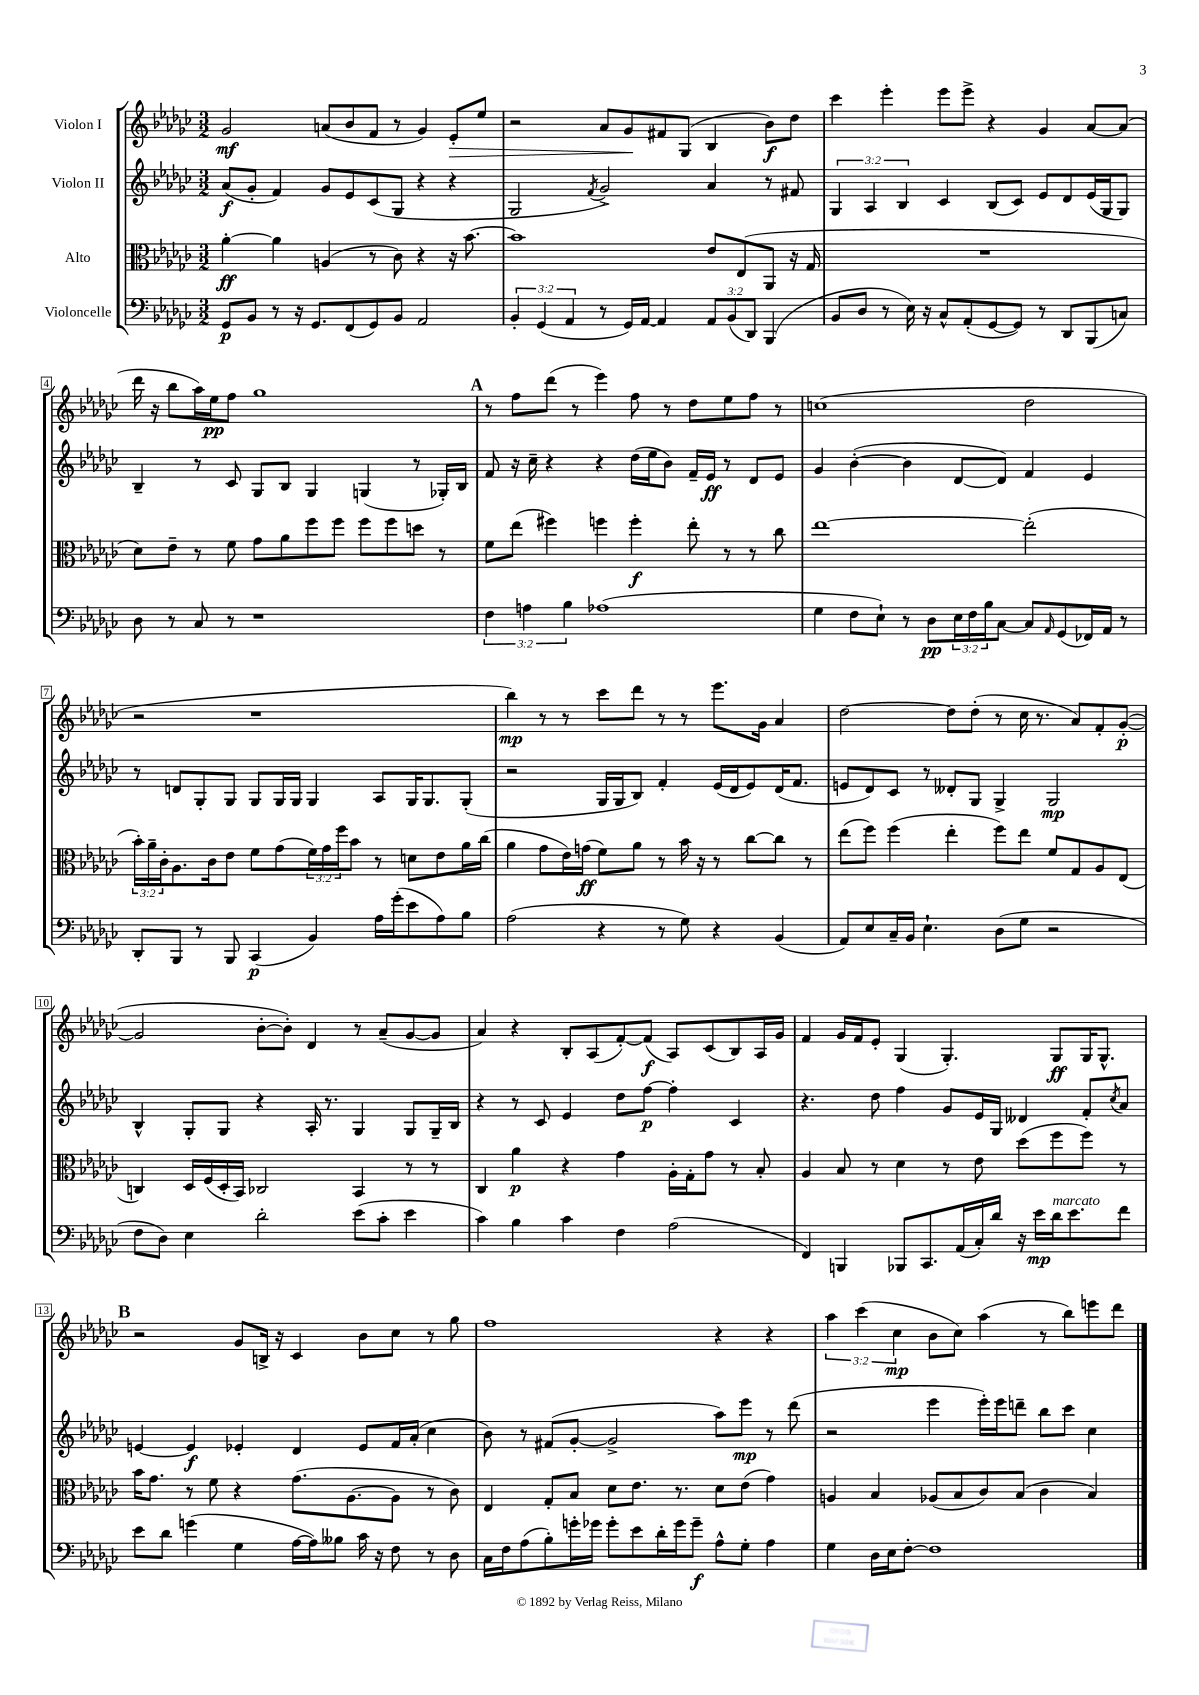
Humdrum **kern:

**kern	**kern	**kern	**kern
*staff4	*staff3	*staff2	*staff1
*clefF4	*clefC3	*clefG2	*clefG2
*k[b-e-a-d-g-c-]	*k[b-e-a-d-g-c-]	*k[b-e-a-d-g-c-]	*k[b-e-a-d-g-c-]
*M3/2	*M3/2	*M3/2	*M3/2
8GG-	[4a-'	(8a-	2g-
8BB-	.	8g-'	.
8r	4a-]	4f)	.
16r	.	.	.
8.GG-	.	.	.
.	(4A	8g-	(8a
(8FF	.	8e-	8b-
8GG-)	8r	(8c-	8f
8BB-	8c-)	8G-	8r
2AA-	4r	4r	4g-)
.	16r	4r	8e-'
.	[8.b-	.	.
.	.	.	8ee-
=	=	=	=
6BB-'	1b-]	2G-	2r
(6GG-	.	.	.
6AA-	.	.	.
.	.	8qf	.
8r	.	2g-^)	8a-
16GG-)	.	.	8g-
[16AA-	.	.	.
4AA-]	.	.	8f#
.	.	.	(8G-
12AA-	8e-	4a-	4B-
(12BB-	.	.	.
.	(8E-	.	.
12DD-)	.	.	.
(4BBB-	8AA-	8r	8b-)
.	16r	8f#	8dd-
.	16G-	.	.
=	=	=	=
8BB-	1.r	6G-	4ccc-
8D-	.	.	.
.	.	6A-	.
8r	.	.	4eee-'
.	.	6B-	.
16E-)	.	.	.
16r	.	.	.
8C-^^	.	4c-	8eee-
(8AA-'	.	.	8eee-^
[8GG-	.	(8B-	4r
8GG-])	.	8c-)	.
8r	.	8e-	4g-
8DD-	.	8d-	.
(8BBB-	.	(16e-	[8a-
.	.	16G-	.
8C)	.	8G-)	(8a-]
=	=	=	=
8D-	8d-)	4B-~	16ddd-
.	.	.	16r
8r	8e-~	.	8bb-
8C-	8r	8r	16aa-)
.	.	.	16ee-
8r	8f	8c-	8ff
1r	8g-	8G-	1gg-
.	8a-	8B-	.
.	8ff	4G-	.
.	8ff	.	.
.	8ff	(4G	.
.	8ff	.	.
.	8dd	8r	.
.	8r	16G-')	.
.	.	16B-	.
=	=	=	=
6F	8f	8f	8r
.	(8ee-	16r	8ff
6A	.	.	.
.	.	16cc-~	.
.	4ff#)	4r	(8ddd-
6B-	.	.	.
.	.	.	8r
(1A-	4ff	4r	4eee-)
.	4ff'	(16dd-	8ff
.	.	16ee-	.
.	.	8b-)	8r
.	8ee-'	16f~	8dd-
.	.	16e-	.
.	8r	8r	8ee-
.	8r	8d-	8ff
.	8cc-	8e-	8r
=	=	=	=
4G-	[1ee-	4g-	(1cc
8F	.	([4b-'	.
8E-`)	.	.	.
8r	.	4b-]	.
8D-	.	.	.
24E-	.	[8d-	.
24F	.	.	.
24B-	.	.	.
[8C-	.	8d-])	.
8C-]	(2ee-']	4f	2dd-
16qqAA-	.	.	.
(8GG-	.	.	.
16FF-)	.	4e-	.
16AA-	.	.	.
8r	.	.	.
=	=	=	=
8DD-'	24b-')	8r	2r
.	24a-~	.	.
.	24c-'	.	.
8BBB-	8.A-	8d	.
8r	.	8G-'	.
.	16c-	.	.
8BBB-	8e-	8G-	.
(4CC-	8f	8G-	1r
.	(8g-	16G-	.
.	.	16G-	.
4BB-)	24f)	4G-	.
.	24g-	.	.
.	24ff	.	.
.	8b-	.	.
16A-	8r	8A-	.
(16g-'	.	.	.
8e-	8d	16G-	.
.	.	8.G-	.
8A-)	8e-	.	.
8B-	16a-	(8G-'	.
.	(16cc-	.	.
=	=	=	=
(2A-	4a-	2r	4bb-)
.	8g-	.	8r
.	16e-)	.	8r
.	(16g	.	.
4r	8f)	16G-	8ccc-
.	.	16G-	.
.	8a-	8B-)	8ddd-
8r	8r	4f'	8r
8G-)	16b-	.	8r
.	16r	.	.
4r	8r	(16e-	8.eee-
.	.	16d-	.
.	[8cc-	8e-)	.
.	.	.	16g-
(4BB-	8cc-]	(16d-	4a-
.	.	8.f	.
.	8r	.	.
=	=	=	=
8AA-)	(8ee-	8e	[2dd-
8E-	8ff)	8d-)	.
16C-~	(4ff	8c-	.
16BB-	.	.	.
4.E-`	.	8r	.
.	4ee-'	8d--'	8dd-]
.	.	8G-	(8dd-'
(8D-	8ff)	4G-^	8r
8G-	8ee-	.	16cc-
.	.	.	8.r
2r	8f	2G-	.
.	8G-	.	8a-)
.	8A-	.	8f'
.	(8E-	.	([8g-'
=	=	=	=
8F	4C)	4B-^^	2g-]
8D-)	.	.	.
4E-	16D-	8G-'	.
.	(16F	.	.
.	16D-'	8G-	.
.	16BB-)	.	.
2d-'	2C-	4r	[8b-'
.	.	.	8b-'])
.	.	16A-'	4d-
.	.	8.r	.
(8e-	4BB-	4G-	8r
8c-'	.	.	(8a-~
4e-	8r	8G-	[8g-
.	8r	16G-~	8g-]
.	.	16B-	.
=	=	=	=
4c-)	4C-	4r	4a-)
4B-	4a-	8r	4r
.	.	8c-	.
4c-	4r	4e-	8B-'
.	.	.	(8A-
4F	4g-	8dd-	[8f')
.	.	[8ff	(8f]
(2A-	16A-'	4ff']	8A-)
.	16G-'	.	.
.	8g-	.	(8c-
.	8r	4c-	8B-)
.	8B-'	.	16A-
.	.	.	16g-
=	=	=	=
4FF)	4A-	4.r	4f
4BBB	8B-	.	16g-
.	.	.	16f
.	8r	8dd-	8e-'
8BBB-	4d-	4ff	(4G-
8.CC-	.	.	.
.	8r	8g-	4.G-')
(16AA-	.	.	.
16C-')	8e-	16e-	.
16d-	.	16G-	.
16r	(8dd-	4d--	.
16e-	.	.	.
16d-	8ff	.	8G-
8.e-	.	.	.
.	8ff)	8f'	16G-
.	.	.	8.G-^^
.	.	8qcc-	.
8f	8r	8a-	.
=	=	=	=
8e-	16b-	[4e	2r
.	8.g-	.	.
8d-	.	.	.
(4g	8r	4e]	.
.	8f	.	.
4G-	4r	4e-'	8g-
.	.	.	16B^
.	.	.	16r
[16A-	(8.g-	4d-	4c-
16A-])	.	.	.
8B--	.	.	.
.	[8.A-	.	.
16c-	.	8e-	8b-
16r	.	.	.
8F	8A-]	16f	8cc-
.	.	(16a-'	.
8r	8r	4cc-	8r
8D-	8c-)	.	8gg-
=	=	=	=
16C-	4E-	8b-)	1ff
16F	.	.	.
(8A-	.	8r	.
8B-')	8G-'	(8f#	.
16g'	8B-	[8g-'	.
16g-	.	.	.
8g-'	8d-	2g-^]	.
8e-	8.e-	.	.
16d-'	.	.	.
16g-	8.r	.	.
8g-~	.	.	.
8A-^^	8d-	8aa-)	4r
8G-'	(8e-	8eee-	.
4A-	4g-)	8r	4r
.	.	(8ddd-	.
=	=	=	=
4G-	4A	2r	6aa-
.	.	.	(6ccc-
16D-	4B-	.	.
16E-	.	.	.
.	.	.	6cc-
[8F'	.	.	.
1F]	(8A-	4eee-	8b-
.	8B-	.	8cc-)
.	8c-)	16eee-')	(4aa-
.	.	16eee-	.
.	(8B-	8ddd~	.
.	4c-	8bb-	8r
.	.	8ccc-	8bb-)
.	4B-)	4cc-	8eee
.	.	.	8ddd-
==	==	==	==
*-	*-	*-	*-
